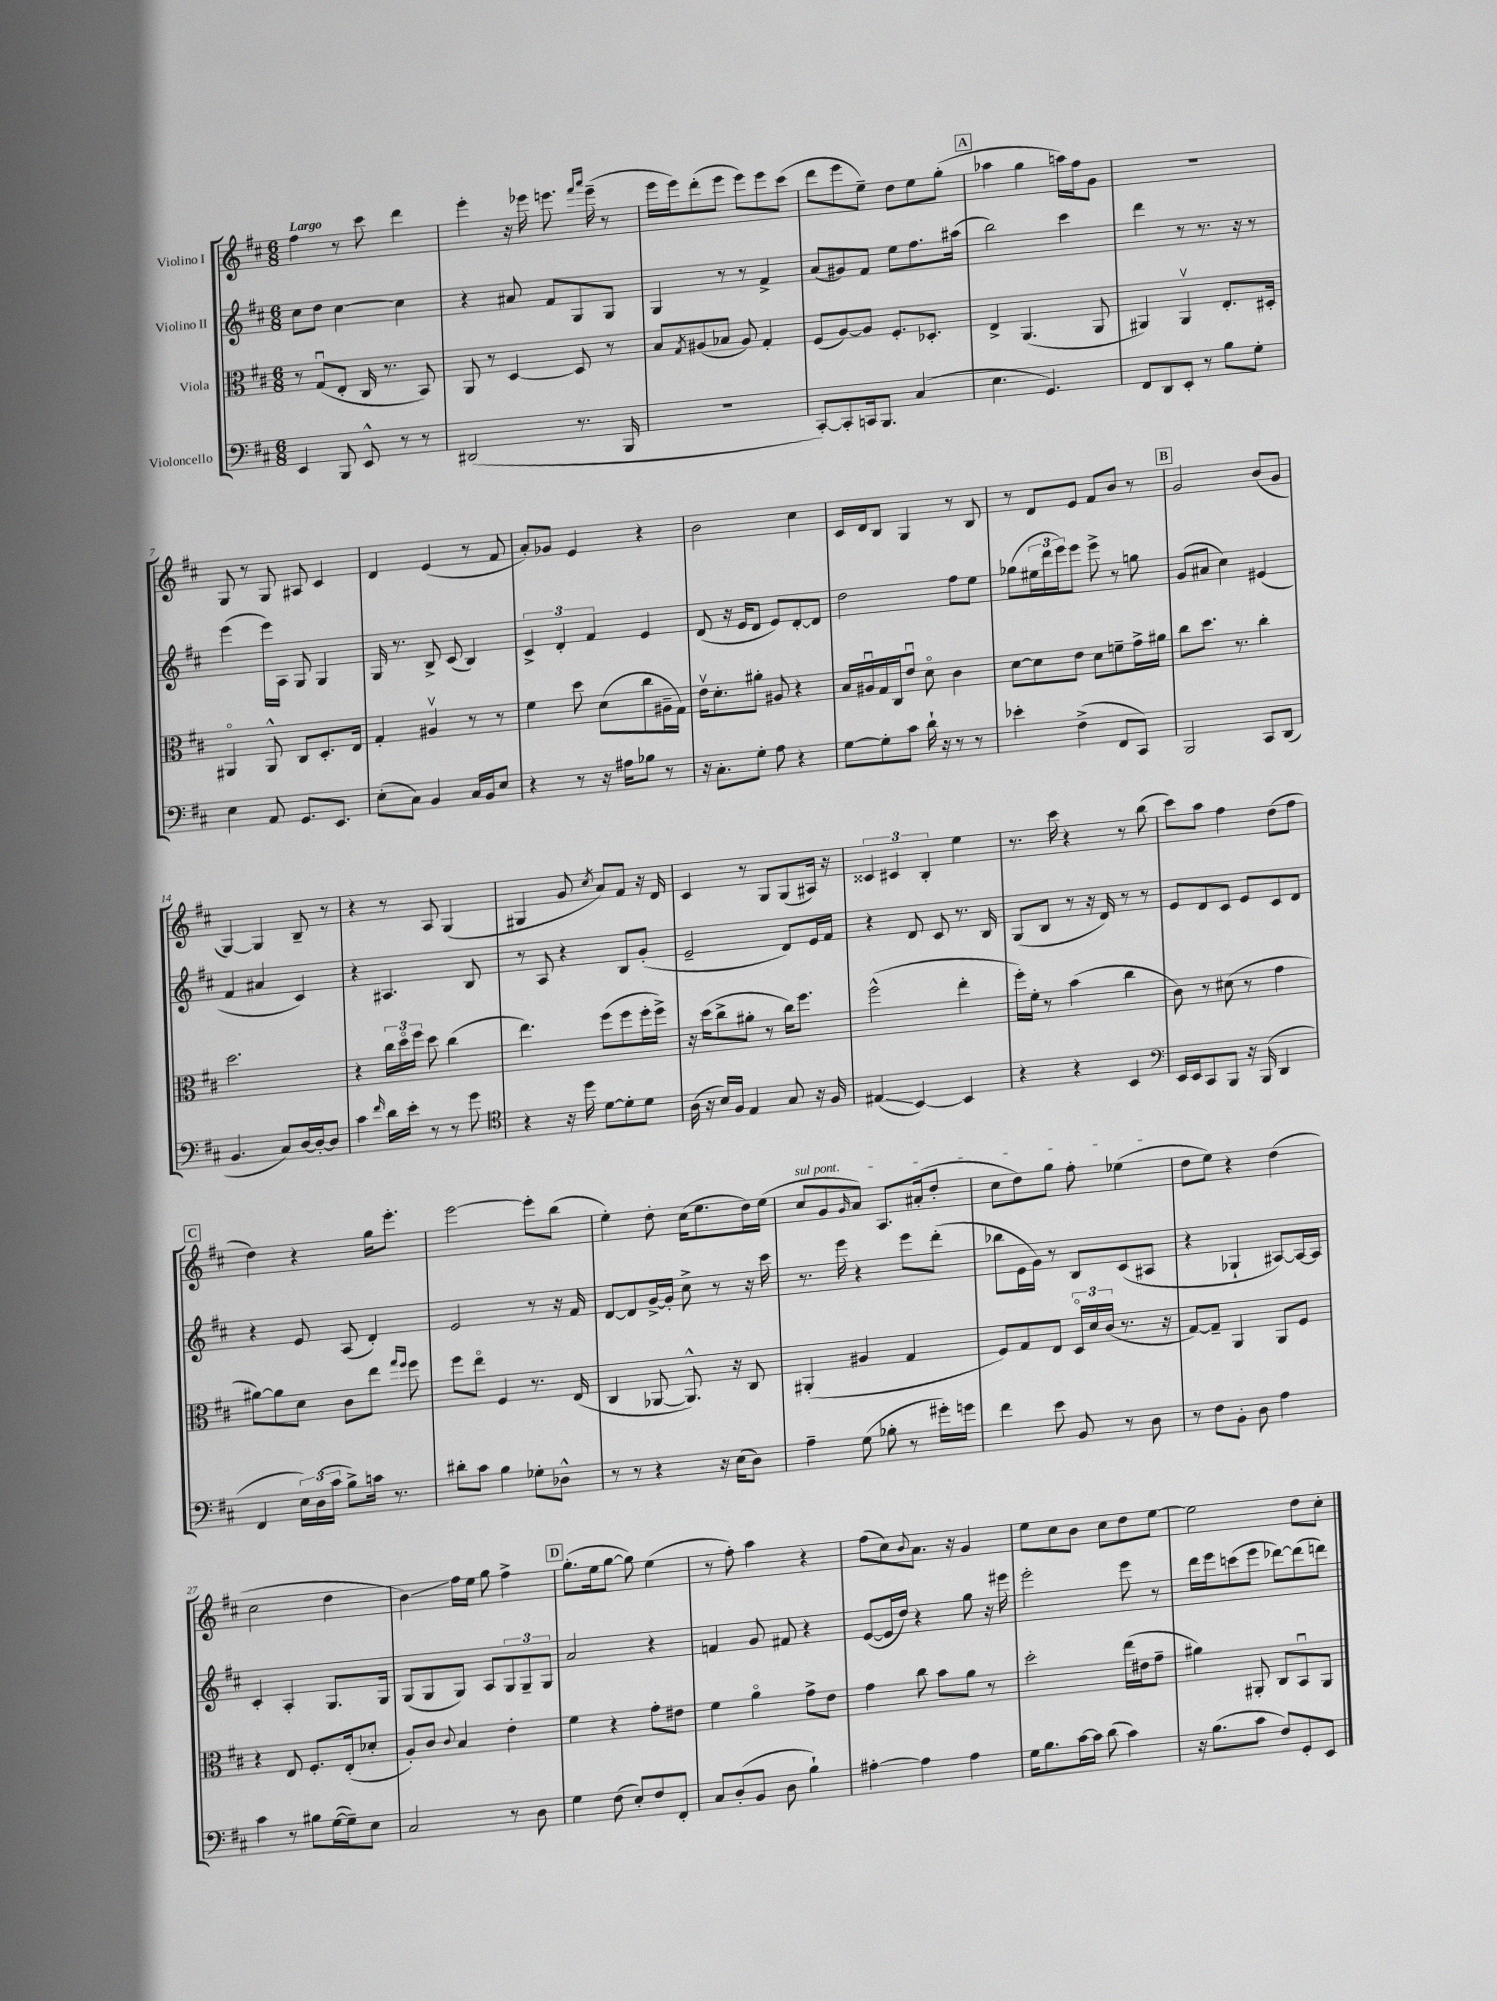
<<
\new StaffGroup <<
\new Staff = "s0" \with { instrumentName = "Violino I" } {
    \clef treble \key d \major \numericTimeSignature \time 6/8 \tempo "Largo"
    fis''4 r8 cis'''8 d'''4 |
    e'''4-. r16 ees'''16 e'''8. \grace { fis'''16 a'''16 } e'''16--( r8 |
    e'''16 e'''16) d'''8-.( e'''8 e'''8) e'''8 cis'''8( |
    d'''8 e'''8 e''8--) d''8 e''8 g''8-.( |
    \mark \markup { \box "A" } aes''4 g''4 a''16) fis''16 g'8 |
    R2. |
    g8 r8 g8 ais8 cis'4 |
    d'4 e'4( r8 fis'8 |
    a'8-.) ges'8 e'4 r4 |
    b'2 cis''4 |
    cis'16 d'16 b8 g4 r8 b8 |
    r8 d'8 e'8 fis'8 b'8 r8 |
    \mark \markup { \box "B" } g'2 b'8( g'8 |
    g4~) g4 b8-- r8 |
    r4 r8 a8 g4( |
    gis4 g'8 \acciaccatura { cis''8 } a'8) fis'8 r16 d'16 |
    cis'4 r8 g8 g8( ais16) r16 |
    \tuplet 3/2 { cisis'4 cis'4 b4-. } e''4 |
    r8. cis'''16 r4 r8 b''8( |
    cis'''8) a''8 fis''4 d''8( fis''8 |
    \mark \markup { \box "C" } d''4) r4 g''16 e'''8.-. |
    e'''2~ e'''8-. b''8( |
    e''4-.) d''8-. cis''16( e''8. d''16) e''16( |
    \once \override TextSpanner.bound-details.left.text = \markup { \italic "sul pont." } cis''8\startTextSpan g'8 \grace { g'16 } a'8) a8. ais'16-.( d''8-. |
    cis''8 d''8) g''8 fis''8-. ees''4\stopTextSpan( |
    d''8 e''8) r4 d''4( |
    cis''2 d''4 |
    b'4\glissando) fis''16 e''16 g''8 fis''4-> |
    \mark \markup { \box "D" } g''8.-.( e''16 g''8~ g''8) e''4( |
    r8 fis''8-.) a''4 r4 |
    fis''8( cis''8) \appoggiatura { b'8 } a'8. r16 g'4 |
    e''8 cis''8 b'8 cis''8 d''8 e''8~ |
    e''2 d''8 cis''8-. \bar "|." |
}
\new Staff = "s1" \with { instrumentName = "Violino II" } {
    \clef treble \key d \major \numericTimeSignature \time 6/8
    cis''8 d''8 cis''4~ cis''4 |
    r4 ais'8 fis'8 g8 g8 |
    g4 r8 r8 fis'4-> |
    a'8( gis'8) fis'8 e''8 fis''8. ais''16( |
    \mark \markup { \box "A" } b''2) cis'''4 |
    d'''4 r8 r8. r16 r8 |
    e'''4( e'''16) a16 g8 g4 |
    g16 r8. b8-> cis'8( b4) |
    \tuplet 3/2 { cis'4-> d'4-. fis'4 } e'4 |
    d'8( r16 e'16 d'8 e'8) d'8~-. d'8 |
    d''2 fis''8 e''8 |
    ges''8( \tuplet 3/2 { eis''16 d'''16 e'''16) } e'''8 e'''8-> r8 g''8 |
    \mark \markup { \box "B" } g'8( ais'8 cis''4) eis'4( |
    fis'4 ais'4 cis'4) |
    r4 ais4. b8 |
    r8 a8 r4 b8 g'8-.( |
    e'2-- d'8) e'16 fis'16 |
    r4 d'8 cis'8 r8. b16 |
    g8( b8 r8 r16 d'16) r8 r8 |
    e'8 d'8 cis'8 e'8 cis'8 d'8 |
    \mark \markup { \box "C" } r4 e'8 a8( d'4-.) |
    e'2 r8 r16 fis'16 |
    d'8~ d'8 g'16~-> g'16-. cis''8-> r8 r16 cis'''16 |
    r8. e'''16 r4 e'''8 d'''8-.( |
    bes''8 e'16 g'16) r8 b8 cis'8( ais8 |
    r4 ges4-! ais8~) ais16~ ais16 |
    cis'4-. a4-. g8. g16 |
    g8( g8 g8) a8 \tuplet 3/2 { g8 g8-- g8 } |
    \mark \markup { \box "D" } a'2 r4 |
    f'4 g'8 fis'8 r4 |
    e'8~( e'16 d''16) r4 g''8 r16 eis'''16 |
    e'''2-. e'''8 r8 |
    d'''16 e'''16 c'''8( e'''8 des'''8~) des'''8( d'''8) \bar "|." |
}
\new Staff = "s2" \with { instrumentName = "Viola" } {
    \clef alto \key d \major \numericTimeSignature \time 6/8
    r8 g8\downbow( e8-. cis16 r8. b,8) |
    a,8 r8 d4~ d8 r8 |
    b8 \acciaccatura { g8 } ais8( bes8 ais8) g4-. |
    fis8( a8~) a8 fis8.-. des8.-. |
    \mark \markup { \box "A" } e4-> a,4.( a,8 |
    ais,4) ais,4\upbow e8.-. dis16-. |
    ais,4\flageolet ais,8-^ cis8 d8.-. e16 |
    g4-. ais4\upbow r8 r8 |
    fis'4 d''8 d'8( cis''8 ais16-- g16) |
    e'16\upbow d'8.-. ais'8-. ais8 r4 |
    b16 ais16\downbow g16 cis16 e'8\downbow d'8\flageolet cis'4 |
    d'8~ d'8 e'8 d'8 f'8-- g'16-> ais'16 |
    \mark \markup { \box "B" } cis''8 d''8. r8. cis''4-. |
    d''2. |
    r4 \tuplet 3/2 { cis''16 d''16\flageolet fis''16 } d''8 cis''4( |
    e''4.) fis''8( fis''8 fis''16-. fis''16->) |
    r16 d''16( cis''8-> ais'8-. r8 cis''16) fis''8. |
    fis''2-^( e''4-. |
    fis''16-.) fis'16-. r8 b'4( cis''4 |
    cis'8) r8 dis'8( r8 g'4 |
    \mark \markup { \box "C" } ais'8~) ais'8 d'8 cis'8 e''8 \grace { g''16 fis''16 } fis''8 |
    fis''8 e''8\flageolet fis4 r8. e16( |
    cis4 aes,8~ aes,8.-^) r16 cis8 |
    ais,4-.( ais4 g4 |
    fis8) g8 e8 \tuplet 3/2 { d16\flageolet d'16 cis'16( } r8. r16 |
    g8~) g8-- a,4 a,8 fis8 |
    r4 e8 fis8.-. e16-.( des'8-. |
    a8-.) cis'8 \appoggiatura { cis'8 } b4 e'4-. |
    \mark \markup { \box "D" } fis'4 r4 g'8-. eis'8 |
    fis'4 a'4\flageolet g'8-> e'8 |
    g'4 cis''8 b'8 a'8 r8 |
    d''2-. e''16( eis'16 g'8-- |
    ais'4) ais,8-. cis8 b,8\downbow ais,8 \bar "|." |
}
\new Staff = "s3" \with { instrumentName = "Violoncello" } {
    \clef bass \key d \major \numericTimeSignature \time 6/8
    e,4 b,,8 e,8-^ r8 r8 |
    dis,2( r8. b,,16 |
    R2. |
    cis,8~-.) cis,8-. c,16 b,,8. cis4( |
    \mark \markup { \box "A" } e4. g,4.) |
    fis,8 d,8 e,8-. r8 b8 g8-. |
    e4 a,8 g,8. e,8. |
    e8-.( cis8) b,4 cis16 b,16 e8 |
    r4 r8 r16 ais16 bes8 r8 |
    r16 cis8.-. g8-. a8 r4 |
    g8~ g8-. cis'8 d'16-! r16 r8 r8 |
    ees'4-. fis4->( fis,8 cis,8) |
    \mark \markup { \box "B" } b,,2 cis,8 d,8( |
    b,4. cis8) d16~ d16~-. d8 |
    cis'4 \grace { fis'16 } d'16 e'16-. r8 r8 g'8 |
    \clef tenor r4 r16 d''16 d'8~ d'8-. d'8 |
    a16( r16 b16) fis16 e4 g8 r16 fis16 |
    eis4\glissando( b,4~) b,4 |
    r4 r4 b,4 |
    \clef bass e,16 e,16 cis,8 b,,8 r16 b,,16( d,4 |
    \mark \markup { \box "C" } fis,4 \tuplet 3/2 { e16) d16( cis'16 } b8->) c'16 r8. |
    dis'8-. cis'8 b4 ges8-. des8-^ |
    r8 r8 r4 r16 e16( d8) |
    a4-- g8( bes8-. r8 gis'16-.) g'16 |
    fis'4 e'8 b,8 r8 d8 |
    r8 fis8 b,8-. d8 a4 |
    cis'4 r8 bis8 g16~( g16--) e8 |
    cis2 r8 d8 |
    \mark \markup { \box "D" } g4 fis8( e8-.) fis8 fis,8-. |
    cis8 d8-.( b,8 d8 b4-!) |
    ais4~-. ais4 ais4 |
    g16 b8. cis'16~ cis'16 d'8( cis'4) |
    r16 b8.( cis'8 fis8) g,8-. e,8 \bar "|." |
}
>>
>>
